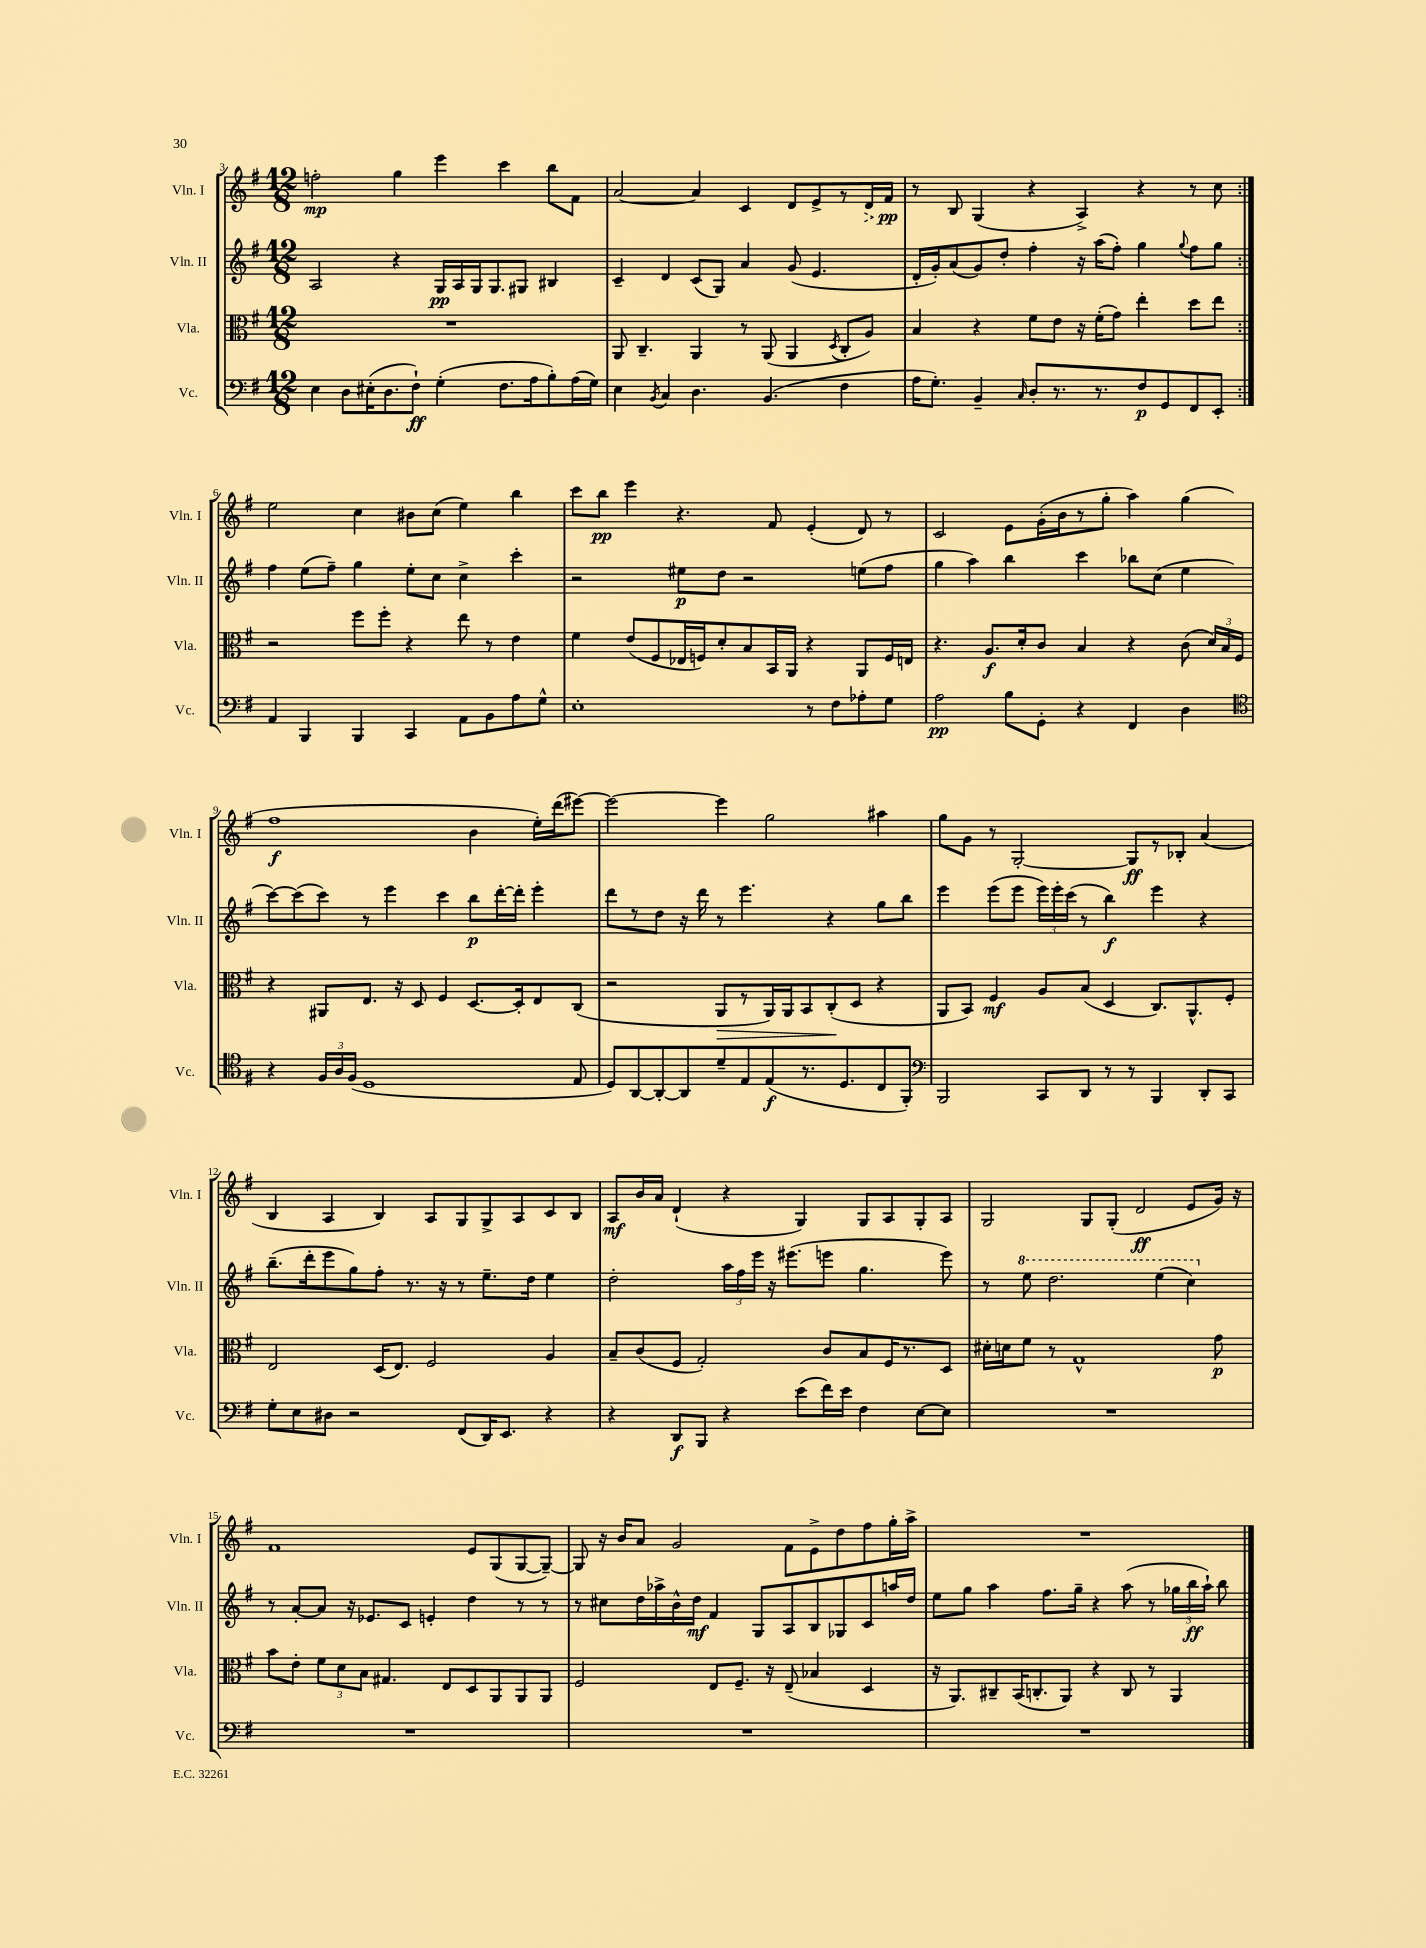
<<
\new StaffGroup <<
\new Staff = "s0" \with { instrumentName = "Vln. I" shortInstrumentName = "Vln. I" } {
    \clef treble \key g \major \numericTimeSignature \time 12/8
    \autoBeamOff \repeat volta 2 { f''2-.\mp g''4 e'''4 c'''4 b''8[ fis'8] |
    a'2~ a'4 c'4 d'8[ e'8-> r8 \once \override Hairpin.style = #'dashed-line d'16\> fis'16]\pp\! |
    r8 b8 g4( r4 a4->) r4 r8 c''8 | }
    e''2 c''4 bis'8[ c''8]( e''4) b''4 |
    c'''8[ b''8]\pp e'''4 r4. fis'8 e'4-.( d'8) r8 |
    c'2 e'8[ g'16-.( b'16 r8 g''8]-. a''4) g''4( |
    fis''1\f b'4 e''16[-.) d'''16( eis'''8]~) |
    eis'''2~ eis'''4 g''2 ais''4 |
    g''8[ g'8] r8 g2~-. g8[\ff r8 bes8]-. a'4( |
    b4 a4 b4) a8[ g8 g8-> a8 c'8 b8] |
    a8[\mf b'16 a'16] d'4-!( r4 g4) g8[ a8 g8-. a8] |
    g2 g8[ g8]-.( d'2\ff e'8[ g'16]) r16 |
    fis'1 e'8[ g8( g8~ g8]~--) |
    g8 r16 b'16[ a'8] g'2 fis'8[ e'8-> d''8 fis''8 g''16-. a''16]-> |
    R1. \bar "|." |
}
\new Staff = "s1" \with { instrumentName = "Vln. II" shortInstrumentName = "Vln. II" } {
    \clef treble \key g \major \numericTimeSignature \time 12/8
    \autoBeamOff \repeat volta 2 { a2 r4 g16[\pp a16 g16 g8. gis8] bis4 |
    c'4-- d'4 c'8[( g8]) a'4 g'8( e'4. |
    d'16[-. g'16-.) a'8( g'8) d''8]-. fis''4-. r16 a''16[( fis''8]-.) g''4 \appoggiatura { g''8 } fis''8[ g''8] | }
    fis''4 e''8[( fis''8]--) g''4 e''8[-. c''8] c''4-> c'''4-. |
    r2 eis''8[\p d''8] r2 e''8[( fis''8] |
    g''4 a''4) b''4 c'''4 bes''8[ c''8]( e''4 |
    c'''8[~) c'''8( c'''8]) r8 e'''4 c'''4 b''8[\p d'''16~-. d'''16]-. e'''4-. |
    d'''8[ r8 d''8] r16 d'''16 r8 e'''4. r4 g''8[ b''8] |
    e'''4 e'''8[( e'''8] \tuplet 3/2 { e'''16[) e'''16-. c'''16]( } r8 b''4\f) e'''4 r4 |
    b''8.[--( d'''16-. e'''8 g''8) fis''8]-. r8. r16 r8 e''8.[-- d''16] e''4 |
    d''2-. \tuplet 3/2 { a''16[ fis''16 e'''16] } r16 eis'''8.[( e'''8] g''4. e'''8) |
    r8 \ottava #1 e'''8 d'''2. e'''4( c'''4) \ottava #0 |
    r8 a'8[~-. a'8] r16 ees'8.[ c'8] e'4-. d''4 r8 r8 |
    r8 cis''8[ d''16 aes''16-> b'16-^ d''16]\mf fis'4 g8[ a8 b8 ges8 c'8 a''16 d''16] |
    e''8[ g''8] a''4 fis''8.[ g''16]-- r4 a''8( r8 \tuplet 3/2 { ges''16[ b''16\ff a''16]-!) } b''8 \bar "|." |
}
\new Staff = "s2" \with { instrumentName = "Vla." shortInstrumentName = "Vla." } {
    \clef alto \key g \major \numericTimeSignature \time 12/8
    \autoBeamOff \repeat volta 2 { R1. |
    a,8 c4.-- a,4 r8 a,8( a,4 \acciaccatura { d8 } c8[-. a8]) |
    b4 r4 fis'8[ e'8] r16 fis'16[-.( g'8]) e''4-. d''8[ e''8] | }
    r2 fis''8[ fis''8]-. r4 e''8 r8 e'4 |
    fis'4 e'8[( fis8 ees16 f16) d'8-. b8 b,16 a,16] r4 a,8[ f16 e16] |
    r4. a8.[\f d'16-. c'8] b4 r4 c'8( \tuplet 3/2 { d'16[) b16 fis16] } |
    r4 ais,8[ e8.] r16 d8 fis4 d8.[~ d16-. e8 c8]( |
    r2 a,8[\> r8 a,16) a,16 b,8 c8-.\!( d8] r4 |
    a,8[ b,8]) fis4\mf a8[ b8]( d4 c8.[) a,8.-^ fis8]-. |
    e2 d16[( e8.]) fis2 a4 |
    b8[-- c'8( fis8] g2-.) c'8[ b8 fis16 r8. d8] |
    dis'16[-. d'16 fis'8] r8 g1-^ g'8\p |
    b'8[ e'8]-. \tuplet 3/2 { fis'8[ d'8 b8] } gis4. e8[ d8 a,8 a,8 a,8] |
    fis2 e8[ fis8.]-- r16 e8--( bes4 d4 |
    r16 a,8.[) cis8-- b,16( c8.-. a,8]) r4 c8 r8 a,4 \bar "|." |
}
\new Staff = "s3" \with { instrumentName = "Vc." shortInstrumentName = "Vc." } {
    \clef bass \key g \major \numericTimeSignature \time 12/8
    \autoBeamOff \repeat volta 2 { e4 d8[ eis16-.( d8. fis8]-!\ff) g4-.( fis8.[ a16 b8-.) a16( g16]) |
    e4 \acciaccatura { b,8 } c4 d4. b,4.( fis4 |
    a16[ g8.]-.) b,4-- \grace { c16 } d8[-. r8. r8. fis8\p g,8 fis,8 e,8]-. | }
    a,4 b,,4 b,,4 c,4 a,8[ b,8 a8 g8]-^ |
    e1-. r8 fis8[ aes8-. g8] |
    a2\pp b8[ g,8]-. r4 fis,4 d4 |
    \clef tenor r4 \tuplet 3/2 { fis16[ a16 fis16]( } d1 e8 |
    d8[) a,8~ a,8~-. a,8 d'8-- e8 e8\f( r8. d8. c8 fis,8]-.) |
    \clef bass b,,2 c,8[ d,8] r8 r8 b,,4 d,8[-. c,8] |
    g8[-. e8 dis8] r2 fis,8[( d,16) e,8.] r4 |
    r4 d,8[\f b,,8] r4 e'8[( fis'16) e'16] fis4 e8[~ e8] |
    R1. |
    R1. |
    R1. |
    R1. \bar "|." |
}
>>
>>
\layout { \context { \Score currentBarNumber = #3 } }
